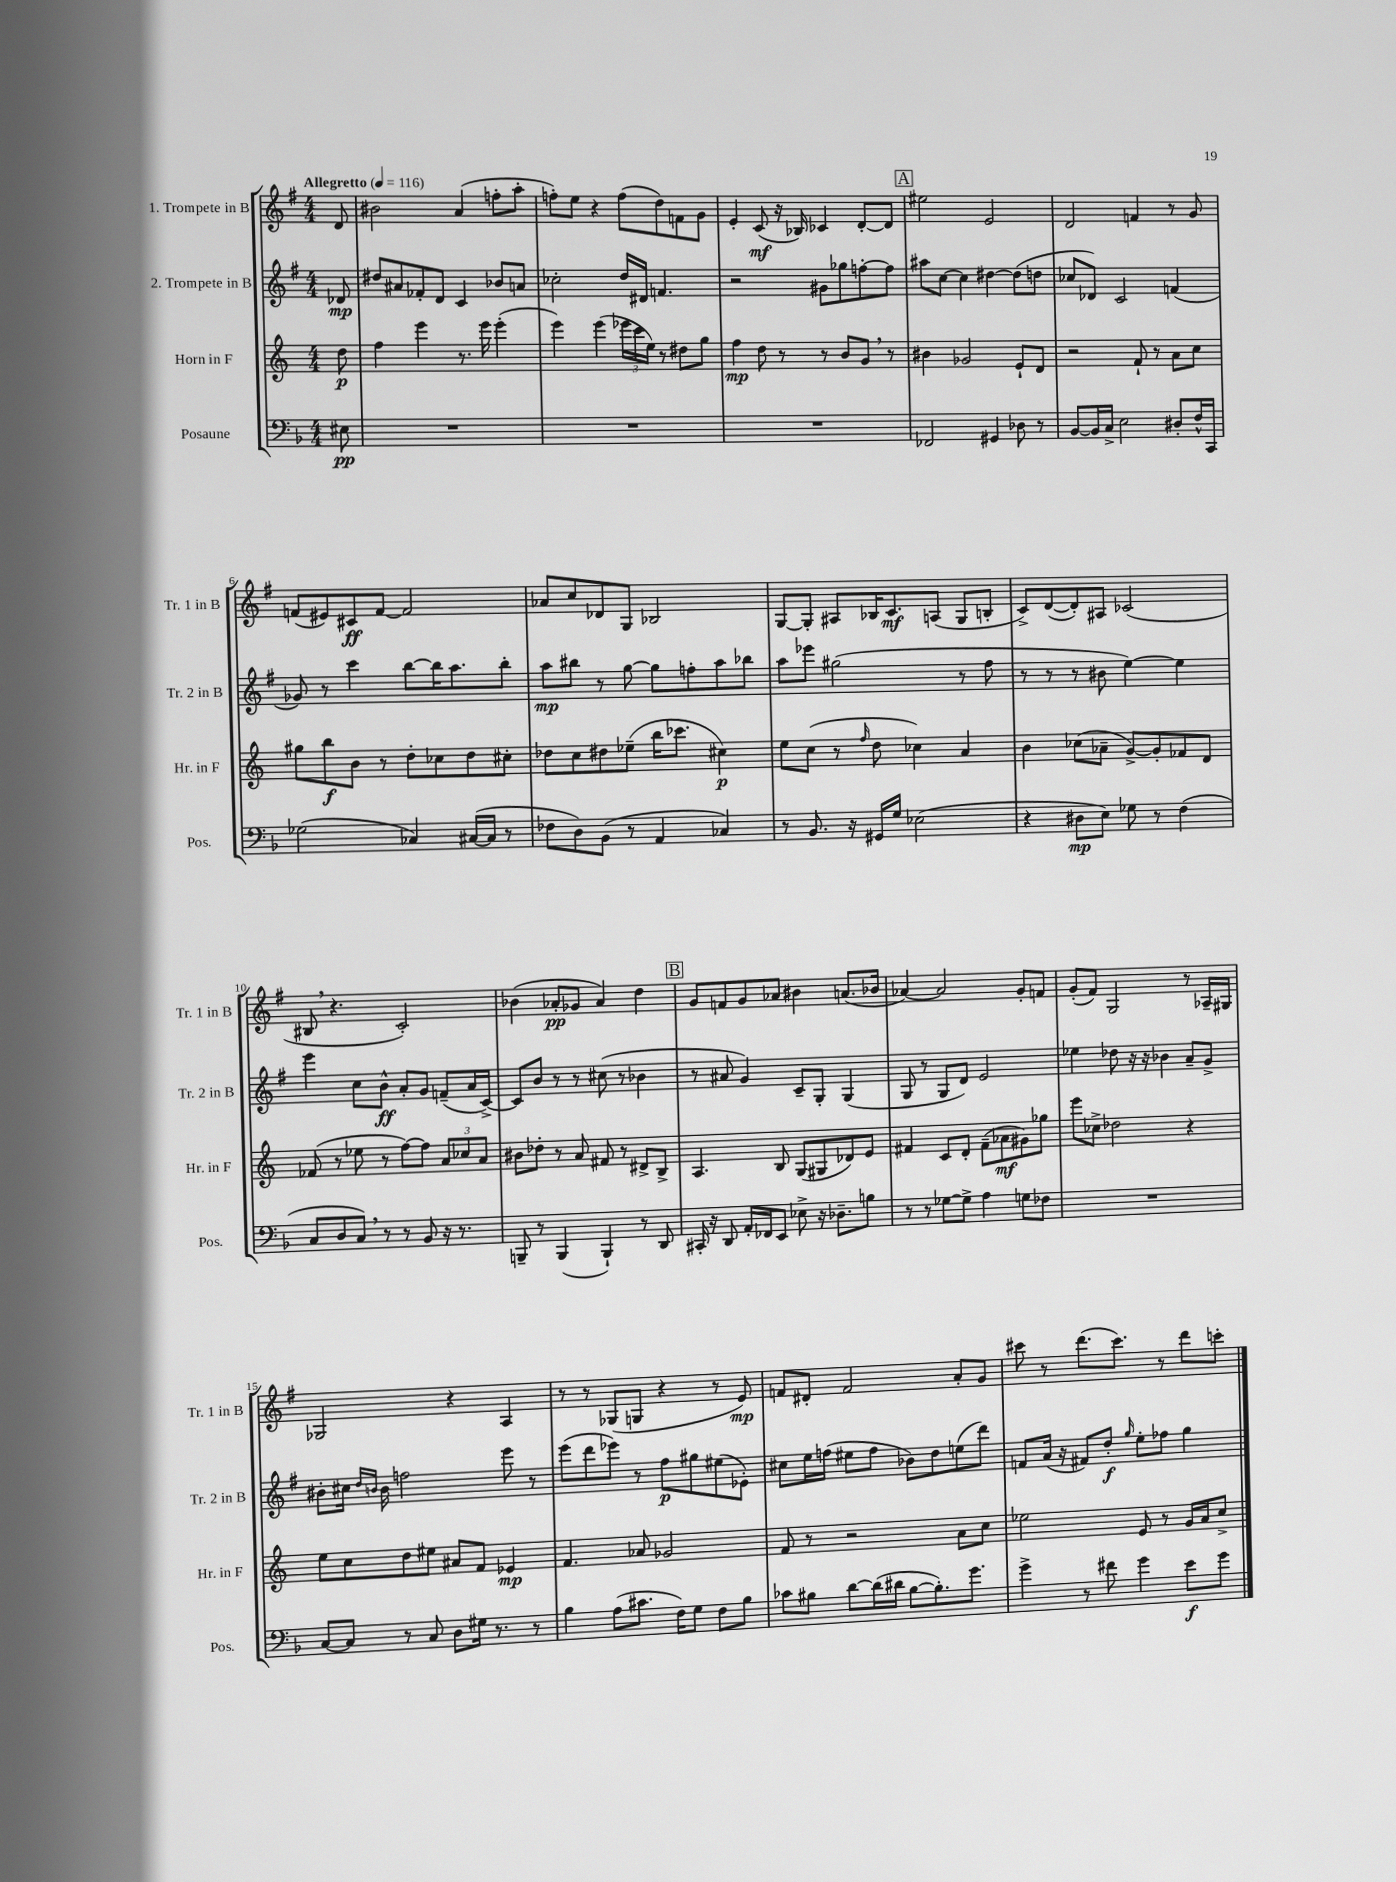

**kern	**dynam	**kern	**dynam	**kern	**dynam	**kern	**dynam
*part4	*part4	*part3	*part3	*part2	*part2	*part1	*part1
*staff4	*staff4	*staff3	*staff3	*staff2	*staff2	*staff1	*staff1
*I"Posaune	*	*I"Horn in F	*	*I"2. Trompete in B	*	*I"1. Trompete in B	*
*I'Pos.	*	*I'Hr. in F	*	*I'Tr. 2 in B	*	*I'Tr. 1 in B	*
*clefF4	*	*clefG2	*	*clefG2	*	*clefG2	*
*k[b-]	*	*k[]	*	*k[f#]	*	*k[f#]	*
*M4/4	*	*M4/4	*	*M4/4	*	*M4/4	*
*MM116	*	*MM116	*	*MM116	*	*MM116	*
=	=	=	=	=	=	=	=
!	!	!	!	!	!	!LO:TX:a:B:t=Allegretto	!
8E#X\	pp	8dd\	p	8d-X/	mp	8d/	.
=1	=1	=1	=1	=1	=1	=1	=1
1r	.	4ff\	.	8dd#X/L	.	2b#X\	.
.	.	.	.	8a#X/	.	.	.
.	.	4eee\	.	8f-X'/	.	.	.
.	.	.	.	8d/J	.	.	.
.	.	8.r	.	4c/	.	(4a/	.
.	.	16eee\	.	.	.	.	.
.	.	(4eee'\	.	8b-X/L	.	8ffn'\L	.
.	.	.	.	8an/J	.	8aa'\J	.
=2	=2	=2	=2	=2	=2	=2	=2
1r	.	4eee\)	.	2cc-X'\	.	8ffn'\L)	.
.	.	.	.	.	.	8ee\J	.
.	.	(4eee\	.	.	.	4r	.
.	.	24eee-X\LL	.	16dd/LL	.	(8ff\L	.
.	.	24ccc\	.	.	.	.	.
.	.	.	.	16d#X/JJ	.	.	.
.	.	24ee\JJ)	.	.	.	.	.
.	.	8r	.	4.fn/	.	8dd\)	.
.	.	8dd#X\L	.	.	.	8fn\	.
.	.	8gg\J	.	.	.	8g\J	.
=3	=3	=3	=3	=3	=3	=3	=3
1r	.	4ff\	mp	2r	.	4e'/	.
.	.	8dd\	.	.	.	(8c/	mf
.	.	8r	.	.	.	16r	.
.	.	.	.	.	.	16B-X/)	.
.	.	8r	.	8g#X\L	.	4c-X/	.
.	.	8b/L	.	8gg-X\	.	.	.
.	.	8g,/J	.	[8ffn'\	.	[8d'/L	.
.	.	8r	.	8ff\J]	.	8d/J]	.
!!LO:REH:place=s1:t=A
=4	=4	=4	=4	=4	=4	=4	=4
2FF-X/	.	4b#X\	.	8aa#X\L	.	2ee#X\	.
.	.	.	.	[8cc\J	.	.	.
.	.	2g-X/	.	4cc\]	.	.	.
4GG#X/	.	.	.	[4dd#X\	.	2e/	.
8D-X\	.	8e`/L	.	(8dd#\L]	.	.	.
8r	.	8d/J	.	8ddn\J	.	.	.
=5	=5	=5	=5	=5	=5	=5	=5
[8BB-/L	.	2r	.	8cc-X/L	.	2d/	.
16BB-/L]	.	.	.	8d-X/J)	.	.	.
16C^/JJ	.	.	.	.	.	.	.
2E\	.	.	.	2c/	.	.	.
.	.	8f`/	.	.	.	4fn/	.
.	.	8r	.	.	.	.	.
8D#X'/L	.	8a\L	.	(4fn/	.	8r	.
16F^^/L	.	8cc\J	.	.	.	8g/	.
16CC/JJ	.	.	.	.	.	.	.
!!LO:LB:g=z
=6	=6	=6	=6	=6	=6	=6	=6
(2G-X\	.	8gg#X\L	.	8g-X/)	.	(8fn/L	.
.	.	8bb\	f	8r	.	8e#X/)	.
.	.	8b\J	.	4ccc\	.	8c#X/	ff
.	.	8r	.	.	.	[8f/J	.
4C-X/)	.	8dd'\L	.	[8bb\L	.	2f/]	.
.	.	8cc-X\	.	16bb\K]	.	.	.
.	.	.	.	8.aa\	.	.	.
([16C#X/LL	.	8dd\	.	.	.	.	.
16C#/JJ]	.	.	.	.	.	.	.
8r	.	8cc#X'\J	.	8bb'\J	.	.	.
=7	=7	=7	=7	=7	=7	=7	=7
8F-X\L	.	8dd-X\L	.	8aa\L	mp	8a-X/L	.
8D\)	.	8cc\	.	8bb#X\J	.	8cc/	.
(8BB-\J	.	8dd#X\	.	8r	.	8d-X/	.
8r	.	(8ee-X~\J	.	[8gg\	.	8G/J	.
4AA/	.	16bb\KL	.	8gg\L]	.	2B-X/	.
.	.	8.ccc-X\J	.	.	.	.	.
.	.	.	.	8ffn'\	.	.	.
4C-X/)	.	4cc#X\)	p	8aa\	.	.	.
.	.	.	.	8bb-X\J	.	.	.
=8	=8	=8	=8	=8	=8	=8	=8
8r	.	8ee\L	.	8aa\L	.	[8G/L	.
8.BB-/	.	(8cc\J	.	8eee-X\J	.	8G'/J]	.
.	.	8r	.	(2gg#X\	.	8A#X/L	.
16r	.	.	.	.	.	.	.
.	.	16qqff/	.	.	.	.	.
16GG#X/LL	.	8dd\	.	.	.	16B-X/K	.
16G/JJ	.	.	.	.	.	8.c/	mf
(2E-X\	.	4cc-X\)	.	.	.	.	.
.	.	.	.	.	.	(8An/J	.
.	.	4a/	.	8r	.	8G/L	.
.	.	.	.	8ff#\	.	8Bn'/J	.
=9	=9	=9	=9	=9	=9	=9	=9
4r	.	4b\	.	8r	.	8c^/L)	.
.	.	.	.	8r	.	([8d/	.
8D#X\L	mp	(8cc-X\L	.	8r	.	8d'/])	.
8E\J)	.	8a-X~\J	.	8b#X\	.	8A#X/J	.
8G-X\	.	[8g^/L)	.	[4ee\)	.	(2c-X/	.
8r	.	8g'/]	.	.	.	.	.
(4F\	.	8f-X/	.	4ee\]	.	.	.
.	.	8d/J	.	.	.	.	.
!!LO:LB:g=z
=10	=10	=10	=10	=10	=10	=10	=10
8C/L	.	(8f-X/	.	4eee\	.	8B#X,/	.
8D/	.	8r	.	.	.	4.r	.
8C,/J)	.	8ee-X\	.	8cc\L	.	.	.
8r	.	8r	.	8b^^\J	ff	.	.
8r	.	[8ff\L)	.	8a'/L	.	2c'/)	.
8BB-/	.	8ff\J]	.	8g/J	.	.	.
16r	.	12a/L	.	(8fn~/L	.	.	.
8.r	.	.	.	.	.	.	.
.	.	12cc-X/	.	.	.	.	.
.	.	.	.	16a/L	.	.	.
.	.	12a/J	.	.	.	.	.
.	.	.	.	[16c^/JJ)	.	.	.
=11	=11	=11	=11	=11	=11	=11	=11
8BBBn~/	.	8b#X\L	.	8c/L]	.	(4b-X\	.
8r	.	8dd-X'\J	.	8b/J	.	.	.
(4BBB/	.	8r	.	8r	.	8a-X'/L	pp
.	.	8a/	.	8r	.	8g-X/J	.
4BBB`/)	.	8f#X/	.	(8cc#X\	.	4a-/)	.
.	.	8r	.	8r	.	.	.
8r	.	8d#X^/L	.	4b-X\	.	4dd\	.
8DD/	.	8B^/J	.	.	.	.	.
!!LO:REH:place=s1:t=B
=12	=12	=12	=12	=12	=12	=12	=12
16CC#X'/	.	4.A/	.	8r	.	8g/L	.
16r	.	.	.	.	.	.	.
8DD/	.	.	.	8a#X/	.	8fn/	.
16AA'/LL	.	.	.	4g/)	.	8g/	.
16FF-X/J	.	.	.	.	.	.	.
8EE/J	.	8B/	.	.	.	8a-X/J	.
8E-X^\	.	(8G/L	.	8c~/L	.	4b#X\	.
16r	.	8G#X/	.	8G'/J	.	.	.
8.D-X~\L	.	.	.	.	.	.	.
.	.	8d-X/)	.	(4G/	.	(8.an/L	.
8Bn\J	.	8e/J	.	.	.	.	.
.	.	.	.	.	.	16b-X/Jk	.
=13	=13	=13	=13	=13	=13	=13	=13
8r	.	4f#X/	.	8G/	.	[4a-X/)	.
8r	.	.	.	8r	.	.	.
[8G-X\L	.	8c/L	.	8G/L	.	2a-/]	.
8G-^\J]	.	8d'/J	.	8d/J)	.	.	.
4A\	.	(8f#~\L	.	2e/	.	.	.
.	.	8a-X\	mf	.	.	.	.
8Gn\L	.	8g#X\)	.	.	.	8g'/L	.
8F-X\J	.	8gg-X\J	.	.	.	8fn/J	.
=14	=14	=14	=14	=14	=14	=14	=14
1r	.	8eee\L	.	4ee-X\	.	(8g'/L	.
.	.	8cc-X^\J	.	.	.	8f#/J)	.
.	.	2dd-X\	.	8dd-X\	.	2G/	.
.	.	.	.	16r	.	.	.
.	.	.	.	16r	.	.	.
.	.	.	.	4b-X\	.	.	.
.	.	4r	.	8a~/L	.	8r	.
.	.	.	.	8g^/J	.	16A-X~/LL	.
.	.	.	.	.	.	16G#X/JJ	.
!!LO:LB:g=z
=15	=15	=15	=15	=15	=15	=15	=15
[8C/L	.	8ee\L	.	8b#X'\L	.	2G-X/	.
8C/J]	.	8cc\	.	16cc#X\Jk	.	.	.
.	.	.	.	16qqdd/LL	.	.	.
.	.	.	.	16qqbn/JJ	.	.	.
.	.	.	.	16b\	.	.	.
8r	.	8dd\	.	2ffn\	.	.	.
8C/	.	8ee#X\J	.	.	.	.	.
8D\L	.	8a#X/L	.	.	.	4r	.
16G#X\Jk	.	8f/J	.	.	.	.	.
8.r	.	.	.	.	.	.	.
.	.	4e-X/	mp	8eee\	.	4A/	.
8r	.	.	.	8r	.	.	.
=16	=16	=16	=16	=16	=16	=16	=16
4B-\	.	4.f/	.	(8eee\L	.	8r	.
.	.	.	.	8ddd\	.	8r	.
(8A\L	.	.	.	8eee-X\J)	.	(8G-X/L	.
8.c#X\J	.	8a-X/	.	8r	.	8Gn/J	.
.	.	2g-X/	.	8ff#\L	p	4r	.
16F\KL)	.	.	.	.	.	.	.
8G\J	.	.	.	8gg#X\	.	.	.
8F\L	.	.	.	(8ee#X\	.	8r	.
8B-\J	.	.	.	8e-X'\J)	.	8e/)	mp
=17	=17	=17	=17	=17	=17	=17	=17
8c-X\L	.	8f/	.	8cc#X\L	.	8fn/L	.
8B#X\J	.	8r	.	16ee\L	.	8d#X'/J	.
.	.	.	.	(16ffn\JJ	.	.	.
[8d\L	.	2r	.	8ee#X\L	.	2f/	.
(16d\L]	.	.	.	8ff\J	.	.	.
16d#X\JJ	.	.	.	.	.	.	.
[8B#\L	.	.	.	8b-X\L)	.	.	.
8.B#'\])	.	.	.	8dd\	.	.	.
.	.	8a\L	.	(8een\	.	8a'/L	.
8.g\J	.	.	.	.	.	.	.
.	.	8cc\J	.	8ddd\J)	.	8g/J	.
=18	=18	=18	=18	=18	=18	=18	=18
4g^\	.	2ee-X\	.	8fn/L	.	8ccc#X\	.
.	.	.	.	(16a/Jk	.	8r	.
.	.	.	.	16r	.	.	.
8r	.	.	.	8f#X/L)	.	(8.ddd\L	.
8f#X\	.	.	.	8dd'/J	f	.	.
.	.	.	.	.	.	8.ccc#\J)	.
.	.	.	.	16qqgg/	.	.	.
4g\	.	8e/	.	8ee'\L	.	.	.
.	.	8r	.	8ff-X\J	.	8r	.
8e\L	f	16g/LL	.	4gg\	.	8ddd\L	.
.	.	16a/J	.	.	.	.	.
8g\J	.	8cc^/J	.	.	.	8cccn'\J	.
==	==	==	==	==	==	==	==
*-	*-	*-	*-	*-	*-	*-	*-
